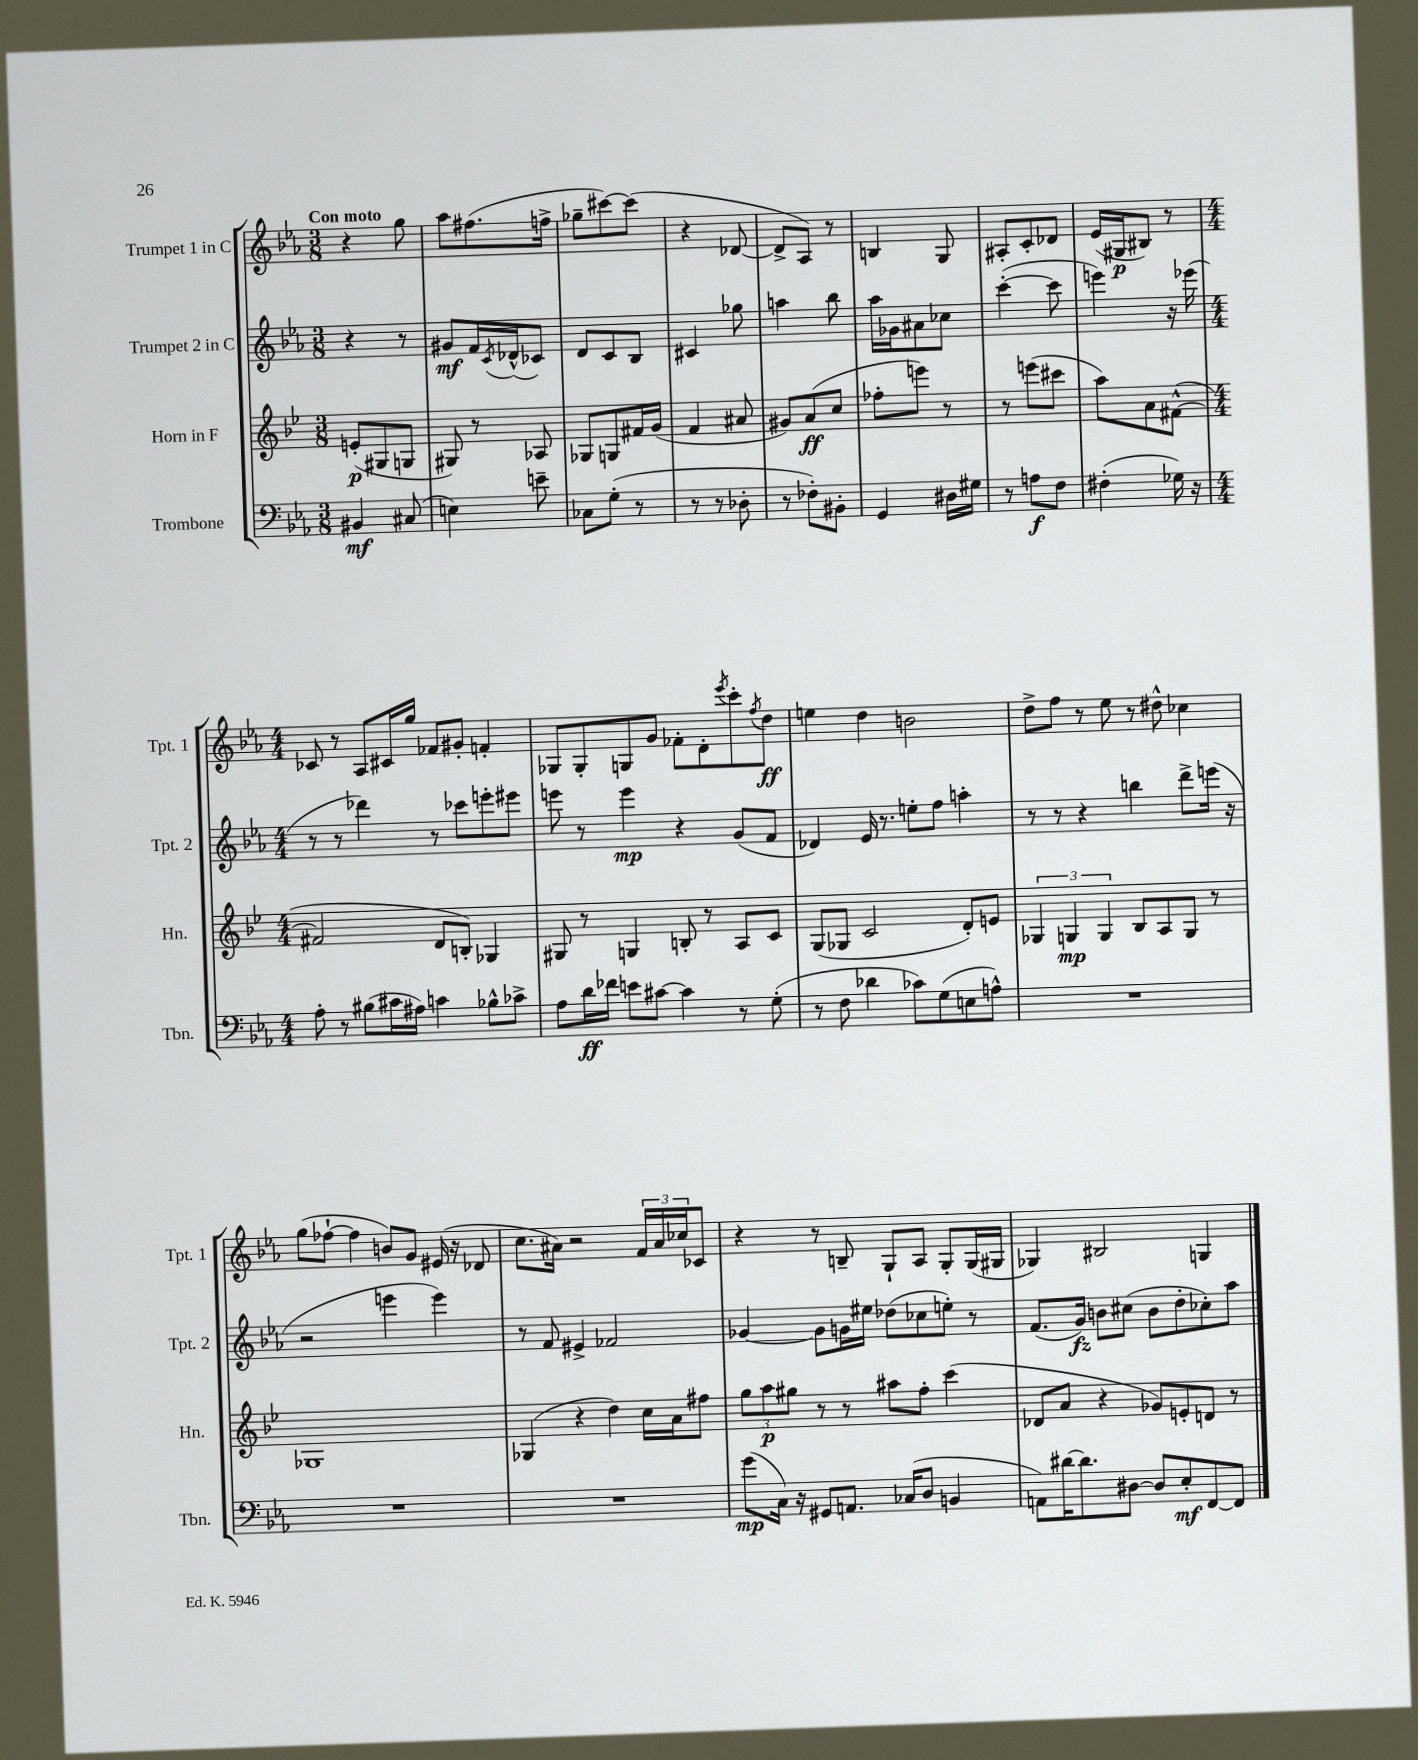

**kern	**dynam	**kern	**dynam	**kern	**dynam	**kern	**dynam
*part4	*part4	*part3	*part3	*part2	*part2	*part1	*part1
*staff4	*staff4	*staff3	*staff3	*staff2	*staff2	*staff1	*staff1
*I"Trombone	*	*I"Horn in F	*	*I"Trumpet 2 in C	*	*I"Trumpet 1 in C	*
*I'Tbn.	*	*I'Hn.	*	*I'Tpt. 2	*	*I'Tpt. 1	*
*clefF4	*	*clefG2	*	*clefG2	*	*clefG2	*
*k[b-e-a-]	*	*k[b-e-]	*	*k[b-e-a-]	*	*k[b-e-a-]	*
*M3/8	*	*M3/8	*	*M3/8	*	*M3/8	*
=1	=1	=1	=1	=1	=1	=1	=1
!	!	!	!	!	!	!LO:TX:a:B:t=Con moto	!
4BB#X/	mf	(8en'/L	p	4r	.	4r	.
.	.	8G#X/	.	.	.	.	.
(8C#X/	.	8Gn/J	.	8r	.	8gg\	.
=2	=2	=2	=2	=2	=2	=2	=2
4En\)	.	8G#X/)	.	8g#X/L	mf	8aa-\L	.
.	.	8r	.	16f/L	.	(8.ff#X\	.
.	.	.	.	8qc/	.	.	.
.	.	.	.	(16d-X^^/J	.	.	.
8en~\	.	8A-X/	.	8c-X/J)	.	.	.
.	.	.	.	.	.	16ffn^\Jk	.
=3	=3	=3	=3	=3	=3	=3	=3
8C-X\L	.	8G-X/L	.	8d/L	.	8gg-X~\L	.
(8G'\J	.	8Gn/	.	8c/	.	[8ccc#X\)	.
8r	.	16f#X/L	.	8B-/J	.	(8ccc#\J]	.
.	.	(16g/JJ	.	.	.	.	.
=4	=4	=4	=4	=4	=4	=4	=4
8r	.	4f/	.	4c#X/	.	4r	.
8r	.	.	.	.	.	.	.
8D-X'\	.	8a#X/	.	8gg-X\	.	[8d-X/	.
=5	=5	=5	=5	=5	=5	=5	=5
8r	.	8g#X/L)	.	4aan\	.	8d-^/L]	.
8F-X'\L)	.	(8a/	ff	.	.	8A-/J)	.
8BB#X'\J	.	8cc/J	.	8bb-\	.	8r	.
=6	=6	=6	=6	=6	=6	=6	=6
4GG/	.	8ff-X'\L	.	16aa-\LL	.	4Bn/	.
.	.	.	.	16g-X\J	.	.	.
.	.	8eeen\J)	.	8a#X\	.	.	.
16D#X\LL	.	8r	.	8cc-X\J	.	8G/	.
16G#X\JJ	.	.	.	.	.	.	.
=7	=7	=7	=7	=7	=7	=7	=7
8r	.	8r	.	([4ccc'\	.	8A#X'/L	.
8An\L	f	(8eeen\L	.	.	.	8c'/	.
8F\J	.	8ccc#X\J	.	8ccc\]	.	8d-X/J	.
=8	=8	=8	=8	=8	=8	=8	=8
(4F#X'\	.	8aa\L)	.	4eeen\)	.	(16e-/LL	.
.	.	.	.	.	.	16G#X/J	p
.	.	8a\	.	.	.	8B#X/J)	.
16G-X\)	.	([8f#X^^\J	.	16r	.	8r	.
16r	.	.	.	(16eee-X\	.	.	.
!!LO:LB:g=z
=9	=9	=9	=9	=9	=9	=9	=9
*M4/4	*	*M4/4	*	*M4/4	*	*M4/4	*
8A-'\	.	2f#X/]	.	8r	.	8c-X/	.
8r	.	.	.	8r	.	8r	.
(8B#X\L	.	.	.	4ddd-X\)	.	8A-/L	.
16c#X\L	.	.	.	.	.	16c#X/L	.
16A#X\JJ)	.	.	.	.	.	16gg/JJ	.
4cn\	.	8d/L	.	8r	.	8f-X/L	.
.	.	8Bn'/J)	.	8ccc-X\L	.	8g#X'/J	.
8B-X^^\L	.	4G-X/	.	8eeen'\	.	4fn'/	.
8c-X^\J	.	.	.	8eee#X\J	.	.	.
=10	=10	=10	=10	=10	=10	=10	=10
8A-\L	.	8G#X/	.	8eeen\	.	8G-X/L	.
16d\L	ff	8r	.	8r	.	8G-'/	.
16f-X\JJ	.	.	.	.	.	.	.
8en\L	.	4Gn/	.	4eee\	mp	8Gn/	.
[8c#X\J	.	.	.	.	.	8g/J	.
4c#\]	.	8Bn'/	.	4r	.	8f-X'\L	.
.	.	8r	.	.	.	8d'\	.
.	.	.	.	.	.	8qeee-/	.
8r	.	8A/L	.	(8g/L	.	8ccc'\	.
.	.	.	.	.	.	8qff/	.
(8G'\	.	8c/J	.	8f/J	.	8dd\J	ff
=11	=11	=11	=11	=11	=11	=11	=11
8r	.	(8G/L	.	4d-X/)	.	4een\	.
8F\	.	8G-X/J	.	.	.	.	.
4d-X\	.	2c/	.	16e-/	.	4dd\	.
.	.	.	.	8.r	.	.	.
8c-X\L)	.	.	.	8een'\L	.	2bn\	.
(8G\	.	.	.	8ff\J	.	.	.
8En\	.	8d'/L)	.	4aan'\	.	.	.
8An^^\J)	.	8en/J	.	.	.	.	.
=12	=12	=12	=12	=12	=12	=12	=12
1r	.	6G-X/	.	8r	.	8dd^\L	.
.	.	.	.	8r	.	8ff\J	.
.	.	6Gn/	mp	.	.	.	.
.	.	.	.	4r	.	8r	.
.	.	6G/	.	.	.	.	.
.	.	.	.	.	.	8ee-\	.
.	.	8B-/L	.	4bbn\	.	8r	.
.	.	8A/	.	.	.	8dd#X^^\	.
.	.	8G/J	.	8ddd^\L	.	4cc-X\	.
.	.	8r	.	(16eeen\Jk	.	.	.
.	.	.	.	16r	.	.	.
!!LO:LB:g=z
=13	=13	=13	=13	=13	=13	=13	=13
1r	.	1G-X	.	2r	.	(8gg\L	.
.	.	.	.	.	.	[8ff-X`\J	.
.	.	.	.	.	.	4ff-\]	.
.	.	.	.	4eeen\	.	8bn/L)	.
.	.	.	.	.	.	8g/J	.
.	.	.	.	4eee\)	.	(16e#X/	.
.	.	.	.	.	.	16r	.
.	.	.	.	.	.	8d-X/	.
=14	=14	=14	=14	=14	=14	=14	=14
1r	.	(4G-X/	.	8r	.	8.cc\L	.
.	.	.	.	8f/	.	.	.
.	.	.	.	.	.	16a#X\Jk)	.
.	.	4r	.	4e#X^/	.	2r	.
.	.	4dd\)	.	2f-X/	.	.	.
.	.	16cc\LL	.	.	.	24f/LL	.
.	.	.	.	.	.	24a#/	.
.	.	16a\J	.	.	.	.	.
.	.	.	.	.	.	24cc-X/J	.
.	.	8ff#X\J	.	.	.	8c-X/J	.
=15	=15	=15	=15	=15	=15	=15	=15
(8g\L	mp	12gg\L	.	[4g-X/	.	4r	.
.	.	12aa\	p	.	.	.	.
16C\Jk)	.	.	.	.	.	.	.
.	.	12gg#X\J	.	.	.	.	.
16r	.	.	.	.	.	.	.
8GG#X/L	.	8r	.	8g-\L]	.	8r	.
8.AAn/J	.	8r	.	16gn\L	.	8Bn~/	.
.	.	.	.	16ee#X\JJ	.	.	.
.	.	8aa#X\L	.	(8dd-X\L	.	8G`/L	.
(16C-X/KL	.	.	.	.	.	.	.
8D/J	.	8ff'\J	.	8cc-X\	.	8A-/J	.
4BBn/	.	(4ccc\	.	8een'\J)	.	8G'/L	.
.	.	.	.	8r	.	(16G/L	.
.	.	.	.	.	.	16G#X/JJ	.
=16	=16	=16	=16	=16	=16	=16	=16
8AAn\L)	.	8d-X/L	.	(8.f/L	.	4G-X/)	.
[16d#X\K	.	8a/J	.	.	.	.	.
8.d#\]	.	.	.	16g/Jk)	fz	.	.
.	.	4r	.	8bn\L	.	2B#X/	.
[8D#X\J	.	.	.	(8cc#X\J	.	.	.
8D#/L]	.	8g-X/L)	.	8b\L	.	.	.
8E-'/	mf	8en'/	.	8dd'\	.	.	.
[8FF/	.	8dn/J	.	8cc-X'\)	.	4Gn/	.
8FF/J]	.	8r	.	8aa-\J	.	.	.
==	==	==	==	==	==	==	==
*-	*-	*-	*-	*-	*-	*-	*-
